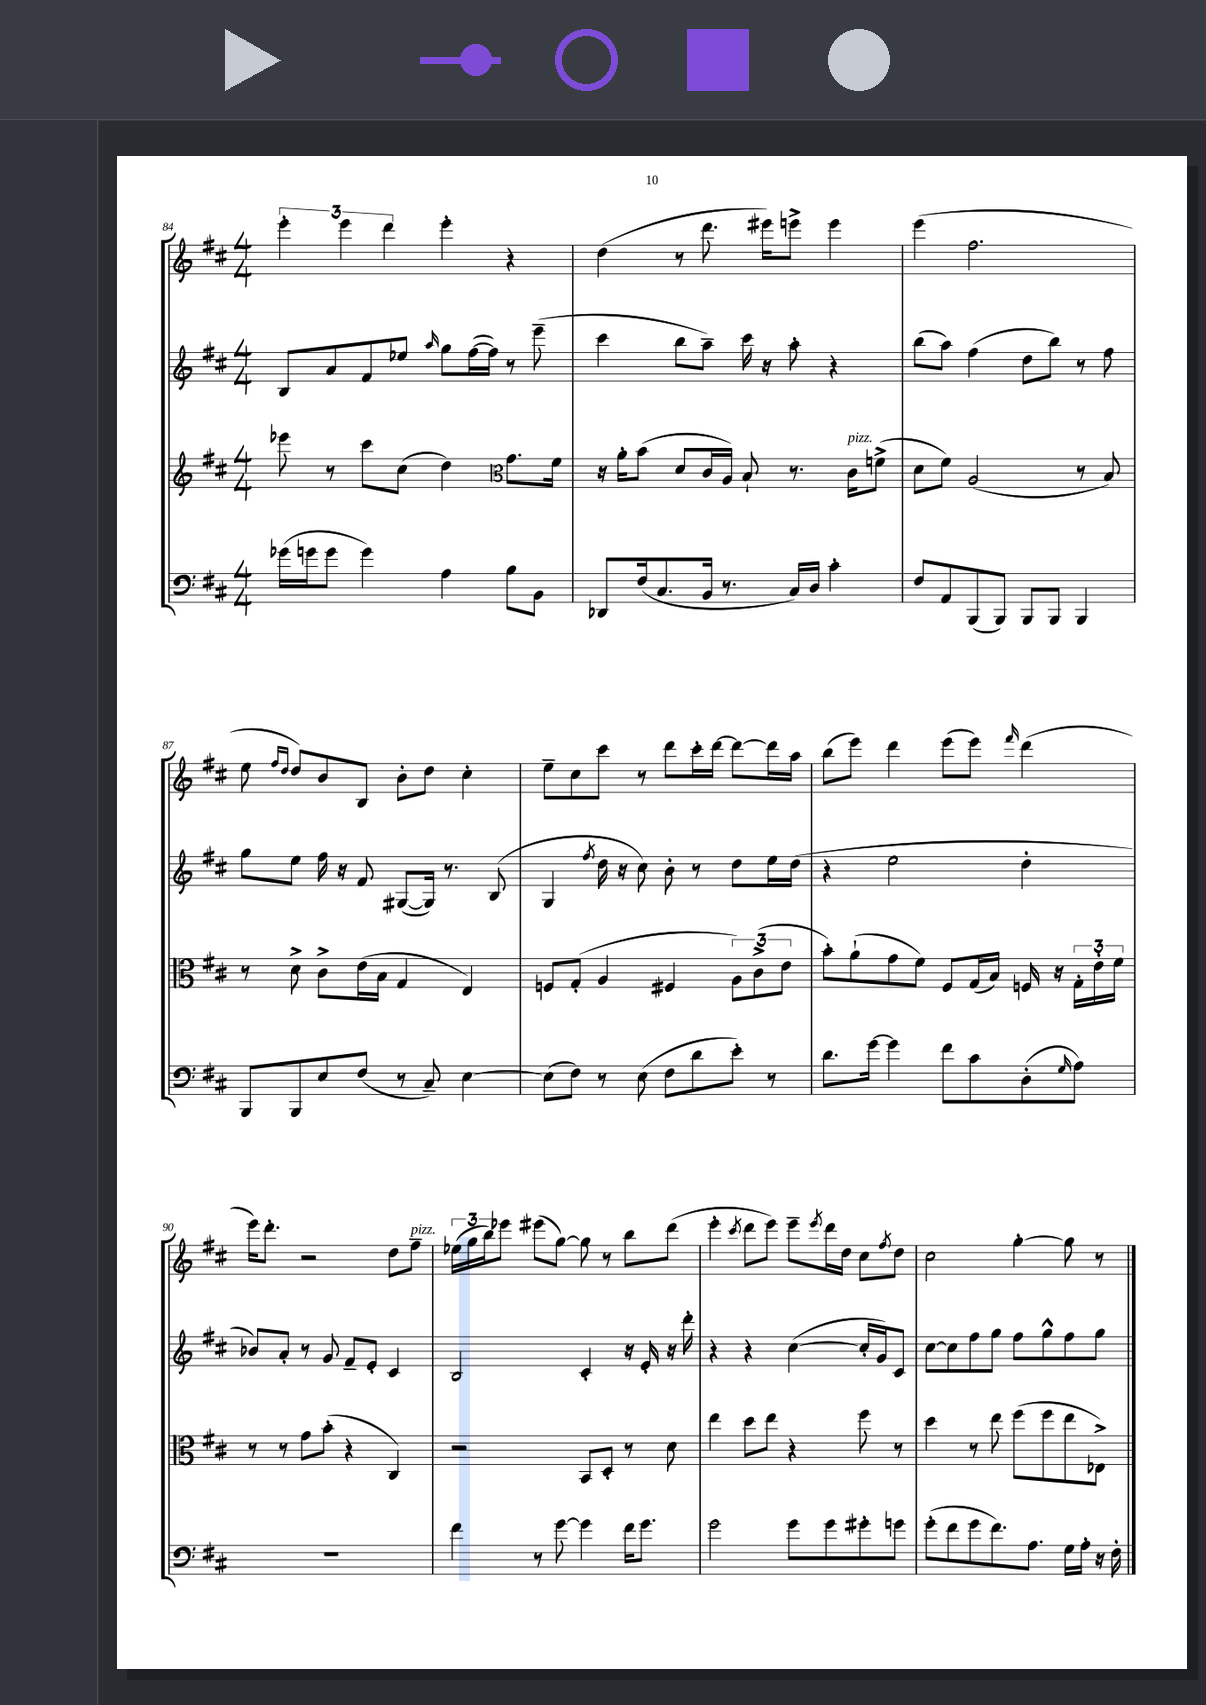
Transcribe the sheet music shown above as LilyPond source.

<<
\new StaffGroup <<
\new Staff = "s0" {
    \clef treble \key d \major \numericTimeSignature \time 4/4
    \tuplet 3/2 { e'''4-. e'''4 d'''4 } e'''4-. r4 |
    d''4( r8 d'''8. eis'''16) e'''8-> e'''4 |
    e'''4( fis''2. |
    e''8 \grace { fis''16 d''16 } d''8) b'8 b8 b'8-. d''8 cis''4-. |
    e''8-- cis''8 cis'''8 r8 d'''8 cis'''16-. d'''16~ d'''8~ d'''16 a''16 |
    b''8( e'''8) d'''4 e'''8( e'''8) \grace { fis'''16 } d'''4( |
    e'''16) d'''8.-. r2 d''8 fis''8--^\markup { \italic "pizz." } |
    \tuplet 3/2 { ees''16( g''16 b''16) } ees'''8 eis'''8( g''8~) g''8 r8 b''8 d'''8( |
    e'''4-. \acciaccatura { cis'''8 } d'''8 e'''8) e'''8-- \acciaccatura { e'''8 } d'''16 d''16 cis''8 \acciaccatura { fis''8 } d''8 |
    cis''2 g''4~-. g''8 r8 \bar "|." |
}
\new Staff = "s1" {
    \clef treble \key d \major \numericTimeSignature \time 4/4
    b8 a'8 fis'8 ees''8 \grace { a''16 } g''8 fis''16~( fis''16) r8 e'''8--( |
    cis'''4 b''8 a''8--) cis'''16 r16 a''8-. r4 |
    b''8( a''8) fis''4( d''8 b''8) r8 fis''8 |
    g''8 e''8 fis''16 r16 fis'8 gis8~( gis16) r8. b8( |
    g4 \acciaccatura { fis''8 } d''16 r16 cis''8) b'8-. r8 d''8 e''16 d''16( |
    r4 e''2 d''4-. |
    bes'8) a'8-. r8 g'8 fis'8-- e'8-. cis'4 |
    b2 cis'4-. r16 e'16-. r16 d'''16-. |
    r4 r4 cis''4~( cis''16-. g'16) cis'8 |
    cis''8~ cis''8 fis''8 g''8 fis''8 g''8-^ fis''8 g''8 \bar "|." |
}
\new Staff = "s2" {
    \clef treble \key d \major \numericTimeSignature \time 4/4
    ees'''8 r8 cis'''8 cis''8( d''4) \clef alto g'8. fis'16 |
    r16 a'16-. b'8( d'8 cis'16 a16) b8-! r8. cis'16^\markup { \italic "pizz." } f'8->( |
    d'8 fis'8) a2( r8 b8) |
    r8 d'8-> cis'8-> e'16( b16 g4 e4) |
    f8 g8-.( a4 fis4 \tuplet 3/2 { a8) cis'8->( e'8 } |
    b'8-.) a'8-!( g'8 fis'8) fis8 g16( b16) f16 r16 \tuplet 3/2 { g16-. e'16-. fis'16 } |
    r8 r8 g'8 b'8-.( r4 cis4) |
    r2 b,8 d8-. r8 d'8 |
    e''4 d''8 e''8 r4 fis''8 r8 |
    d''4 r8 e''8 fis''8( fis''8 e''8 ees8->) \bar "|." |
}
\new Staff = "s3" {
    \clef bass \key d \major \numericTimeSignature \time 4/4
    ges'16( g'16 g'8 g'4) a4 b8 b,8 |
    des,8 fis16( cis8. b,16 r8. cis16) d16 cis'4-. |
    fis8 a,8 b,,8( b,,8) b,,8 b,,8 b,,4 |
    b,,8 b,,8 e8 fis8( r8 cis8--) e4~ |
    e8( fis8) r8 e8( fis8 d'8 e'8-.) r8 |
    d'8. g'16~ g'4 fis'8 cis'8 d8-.( \grace { g16 } a8) |
    R1 |
    fis'4 r8 g'8~ g'4 fis'16 g'8. |
    g'2 g'8 g'8 gis'8-. g'8 |
    g'8-.( fis'8 g'8 fis'8.) a8. g16 a16-. r16 fis16-. \bar "|." |
}
>>
>>
\layout { \context { \Score currentBarNumber = #84 } }
